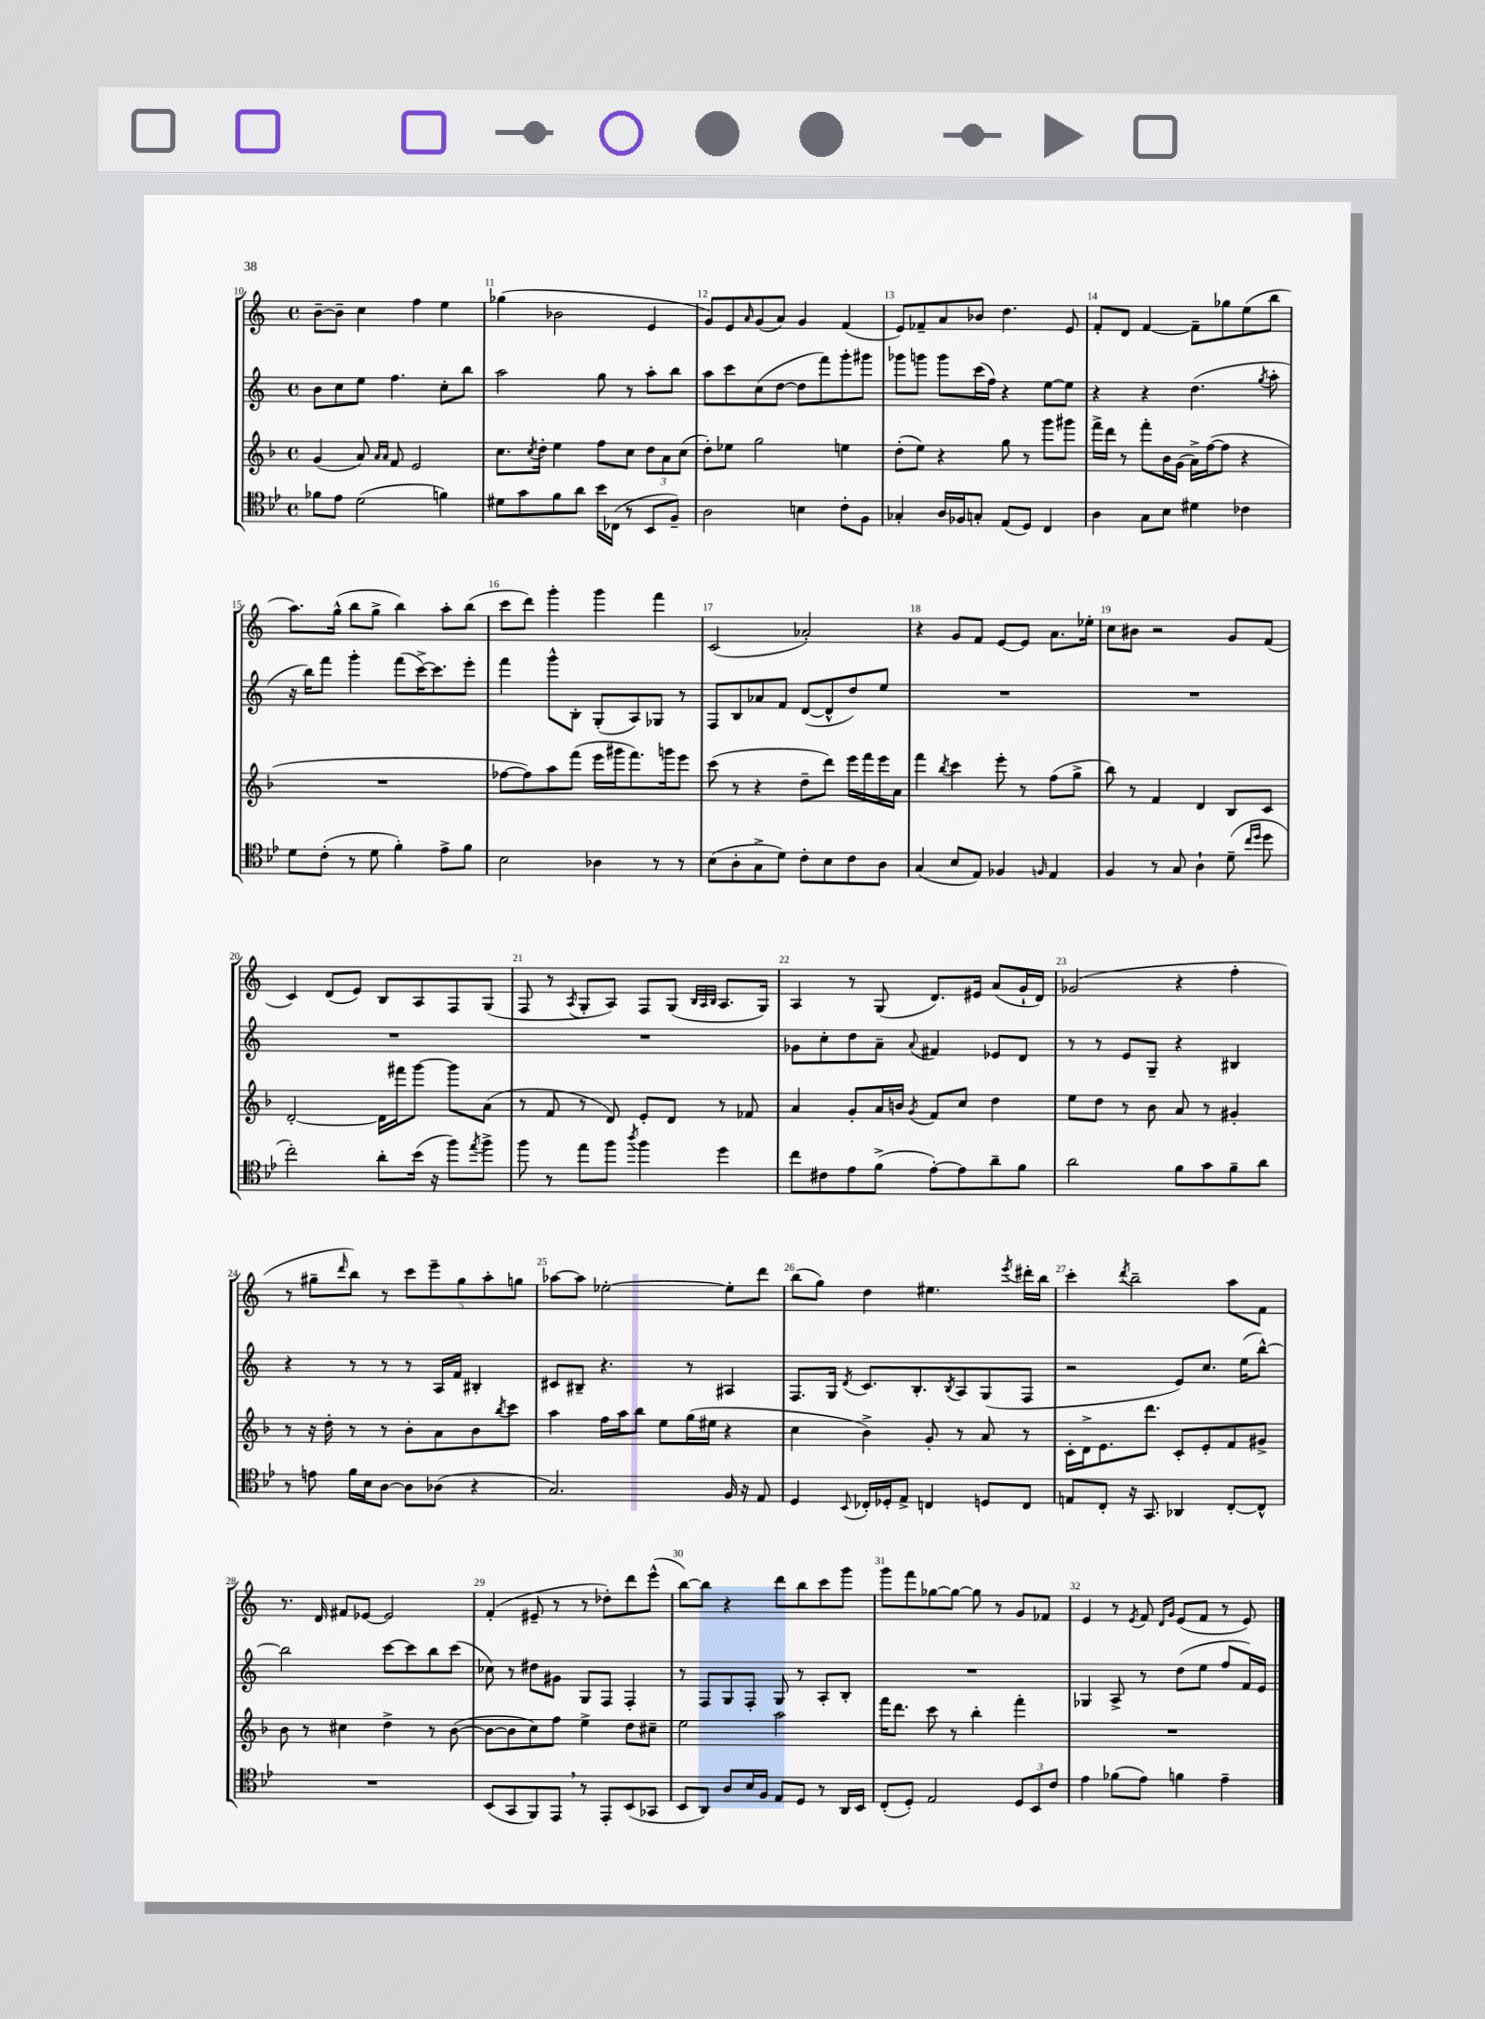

**kern	**kern	**kern	**kern
*part4	*part3	*part2	*part1
*staff4	*staff3	*staff2	*staff1
*clefC4	*clefG2	*clefG2	*clefG2
*k[b-e-]	*k[b-]	*k[]	*k[]
*M4/4	*M4/4	*M4/4	*M4/4
*met(c)	*met(c)	*met(c)	*met(c)
=10	=10	=10	=10
8f-X\L	(4g/	8b\L	[8b~\L
8e-\J	.	8cc\	8b~\J]
(2d\	8a/)	8ee\J	4cc\
.	16qqa/LL	.	.
.	16qqa/JJ	.	.
.	8f/	4.ff\	.
.	2e/	.	4ff\
4fn\)	.	8cc'\L	4ee\
.	.	8bb\J	.
=11	=11	=11	=11
8d#X\L	8.cc\L	2aa\	(4gg-X\
8g\	.	.	.
.	8qcc/	.	.
.	16dd'\Jk	.	.
8f\	4ee\	.	2b-X\
8a\J	.	.	.
16b-\LL	8ff\L	8gg\	.
(16C-X\JJ	.	.	.
8r	8cc\J	8r	.
8BB-/L	12dd\L	8aa'\L	4e/
.	12a\	.	.
8F~/J)	.	8bb\J	.
.	(12cc\J	.	.
=12	=12	=12	=12
2A\	8dd'\L)	8aa\L	8g/L)
.	8ee-X\J	8ccc\	8e/
.	.	.	16qqa/
.	2gg\	(8cc\	(8g/
.	.	[8dd\J	8a/J)
4Bn\	.	8dd\L]	4g/
.	.	8fff\)	.
8c'\L	4een\	8ggg'\	(4f/
8F\J	.	8ggg#X\J	.
=13	=13	=13	=13
4G-X'/	(8dd'\L	8ggg-X\L	8e/L)
.	8ee\J)	8gggn\J	8f-X~/
16A/LL	4r	8ggg\L	8a/
16F-X/J	.	.	.
8Gn'/J	.	(16ccc\L	8b-X/J
.	.	16ff\JJ)	.
(8E-/L	8gg\	4r	4.dd\
8D/J)	8r	.	.
4C/	8ggg\L	[8ee\L	.
.	8ggg#X\J	8ee\J]	8e/
=14	=14	=14	=14
4A\	16fff^\LL	4r	8f'/L
.	16ddd\JJ	.	.
.	8r	.	8d/J
8G\L	8fff'\L	4r	[4f/
8B-\J	16b-\L	.	.
.	(16g\JJ	.	.
4d#X\	16a^\LL)	(4.dd\	8f~\L]
.	([16ff\J	.	.
.	8ff\J]	.	8gg-X\
4c-X\	4r	.	(8ee\
.	.	8qgg/	.
.	.	8aa'\	8bb\J
!!LO:LB:g=z
=15	=15	=15	=15
8d\L	1r	16r	8.aa\L)
.	.	16bb\KL)	.
(8c'\J	.	8fff\J	.
.	.	.	(16gg^^\Jk
8r	.	4ggg'\	8bb\L
8d\	.	.	8gg^\J
4f'\)	.	(8fff\L	4bb\)
.	.	[16ccc^\K)	.
.	.	8.ccc\]	.
8e-^\L	.	.	8aa'\L
8f\J	.	8eee'\J	(8bb\J
=16	=16	=16	=16
2B-\	[8ff-X\L	4fff\	8ccc\L
.	8ff-\])	.	8ddd\J)
.	8aa\	8ggg^^\L	4ggg'\
.	(8fff\J	8B'\J	.
4A-X\	16eee\LL	(8G'/L	4ggg\
.	16ggg#X\J	.	.
.	8.fff\)	8A/)	.
8r	.	8G-X/J	4fff\
.	16gggn\k	.	.
8r	8eee\J	8r	.
=17	=17	=17	=17
(8B-\L	(8ccc\	8F/L	(2c/
8A'\	8r	8B/	.
8G^\	4r	8a-X/	.
8d\J)	.	8f/J	.
8c'\L	8dd~\L	([8d/L	2a-X'/)
8B-\	8ddd\J)	8d^^/]	.
8c\	16eee\LL	8dd/)	.
.	16fff\	.	.
8A\J	16eee\	8ee/J	.
.	16a\JJ	.	.
=18	=18	=18	=18
(4G/	4fff\	1r	4r
.	8qbb-/	.	.
8B-/L	4ccc\	.	8g/L
8E-/J)	.	.	8f/J
4F-X/	8eee'\	.	[8e/L
.	8r	.	8e/J]
16qqFn/	.	.	.
4E-/	(8ff\L	.	8.a\L
.	8gg^\J	.	.
.	.	.	16ee-X'\Jk
=19	=19	=19	=19
4F/	8bb-\)	1r	8cc\L
.	8r	.	8b#X\J
8r	4f/	.	2r
8G/	.	.	.
4A`\	4d/	.	.
(8d~\	8B-/L	.	8g/L
16qqcc/LL	.	.	.
16qqdd/JJ	.	.	.
8dd\	8c/J	.	(8f/J
!!LO:LB:g=z
=20	=20	=20	=20
2cc'\)	[2d'/	1r	4c/)
.	.	.	(8d/L
.	.	.	8e/J)
8a'\L	16d\LL]	.	8B/L
.	16fff#X\J	.	.
(16b-\Jk	[8ggg\J	.	8A/
16r	.	.	.
8ff\L)	8ggg\L]	.	8F/
8qee-/	.	.	.
8ff^\J	(8a\J	.	(8G/J
=21	=21	=21	=21
8ff\	8r	1r	8F/
8r	8f/	.	8r
.	.	.	8qA/
8ee-\L	8r	.	8G'/L
8ff\J	8d/)	.	8A/J)
8qaa/	.	.	.
4ff\	8e'/L	.	8F/L
.	8d/J	.	(8G/J
.	.	.	32qqB/LLL
.	.	.	32qqA/
.	.	.	32qqB/JJJ
4dd\	8r	.	8.A/L
.	8f-X/	.	.
.	.	.	16G/Jk)
=22	=22	=22	=22
8cc\L	4a/	8g-X\L	4A/
8c#X\	.	8cc'\	.
8e-\	8g'/L	8dd\	8r
(8f^\J	16a/L	8a~\J	(8G/
.	16bn/JJ	.	.
.	8qg/	8qqa/	.
[8e-'\L)	8f/L	4f#X/	8.d/L)
8e-\]	8cc/J	.	.
.	.	.	16e#X/Jk
8a~\	4dd\	8e-X/L	(8a/L
8f\J	.	8d/J	16g`/L
.	.	.	16d/JJ)
=23	=23	=23	=23
2a\	8ee\L	8r	(2g-X/
.	8dd\J	8r	.
.	8r	8e/L	.
.	8b-\	8G~/J	.
8f\L	8a/	4r	4r
8g\	8r	.	.
8f~\	4g#X'/	4B#X/	4ff'\
8a\J	.	.	.
!!LO:LB:g=z
=24	=24	=24	=24
8r	8r	4r	8r
8en\	16r	.	8gg#X~\L
.	16dd'\	.	.
.	.	.	16qqddd/
16f\LL	8r	8r	8bb\J)
16B-\J	.	.	.
[8A\J	8r	8r	8r
8A\L]	8b-'\L	8r	10ccc\L
.	.	.	10eee~\
(8A-X\J	8a\	16A/LL	.
.	.	16f/JJ	.
.	.	.	10gg#\
4r	8b-\	4B#X'/	.
.	.	.	10aa'\
.	8qbb-/	.	.
.	8ccc\J	.	.
.	.	.	10ggn\J
=25	=25	=25	=25
2.G/)	4aa\	8c#X/L	[8aa-X\L
.	.	8B#X~/J	8aa-\J]
.	16ff\LL	4.r	[2ee-X'\
.	16aa\J	.	.
.	8bb-\J	.	.
.	8ee\L	.	.
.	(16gg\L	8r	.
.	16ee#X\JJ	.	.
16F/	4r	4A#X/	8ee-'\L]
16r	.	.	.
8E-/	.	.	8ddd\J
=26	=26	=26	=26
4D/	4cc\	8.F/L	(8bb\L
.	.	.	8gg\J)
.	.	16G/Jk	.
8qqBB-/	.	8qd/	.
16C-X'/LL	4b-^\)	8.c/L	4dd\
16D-X'/J	.	.	.
8E-^/J	.	.	.
.	.	8.B'/	.
4Cn/	8g'/	.	4.ee#X\
.	.	8qB/	.
.	8r	8A/	.
8Dn/L	8a/	(8G/	.
.	.	.	8qeee/
8C/J	8r	8F/J	16ddd#X'\LL
.	.	.	16bb\JJ
=27	=27	=27	=27
8En/L	16c'\LL	2r	4ccc'\
.	16d^\J	.	.
8C'/J	8.e\	.	.
.	.	.	8qddd/
16r	.	.	2bb~\
8.GG/	8.ddd\J	.	.
4AA-X/	8c'/L	8e/L)	.
.	8e'/	8.cc/J	.
[8C'/L	8f/	.	8aa\L
.	.	(16ee\KL	.
8C^^/J]	8g#X^/J	[8bb^^\J)	8f\J
!!LO:LB:g=z
=28	=28	=28	=28
1r	8b-\	2bb\]	8.r
.	8r	.	.
.	.	.	16d/
.	4cc#X\	.	8f#X/L
.	.	.	[8e-X/J
.	4dd^\	[8ccc\L	2e-/]
.	.	8ccc\]	.
.	8r	8bb\	.
.	([8b-\	(8ccc\J	.
=29	=29	=29	=29
(8BB-/L	8b-\L_	8cc-X\)	(4f'/
8GG/	8b-\]	8r	.
8FF/)	8cc\)	8dd#X\L	8e#X~/
8EE-,/J	8ff\J	8g#X\J	8r
8r	4ee^\	8G/L	8r
8EE-'/L	.	8F/J	8dd-X'\L)
(8BB-/	8dd\L	4F'/	8ddd\
8GG-X/J	8cc#X~\J	.	(8eee^^\J
=30	=30	=30	=30
8BB-/L	2ee\	8r	[8bb\L)
8AA/J)	.	8F/L	8bb\J]
8A/L	.	8G/	4r
16B-/L	.	8F'/J	.
16F/JJ	.	.	.
8E-/L	2aa\	8G/	8ddd\L
8D/J	.	8r	8bb\
8r	.	8A'/L	8ccc\
16AA/LL	.	8B'/J	8ggg\J
16BB-/JJ	.	.	.
=31	=31	=31	=31
(8C'/L	16fff\KL	1r	8ggg\L
.	8.ddd\J	.	.
8D'/J)	.	.	8fff\
2E-/	8ccc\	.	[8gg-X\
.	8r	.	8gg-\J_
.	4bb-'\	.	8gg-\]
.	.	.	8r
12D/L	4fff'\	.	8g/L
12BB-/	.	.	.
.	.	.	8f-X/J
12c/J	.	.	.
=32	=32	=32	=32
4e-\	1r	4G-X/	4e/
(8f-X\L	.	8A^/	8r
.	.	.	8qe/
8e-\J)	.	8r	8f/
.	.	.	16qqd/LL
.	.	.	16qqg/JJ
4fn\	.	(8dd\L	(8e/L
.	.	8ee\J	8f/J
4e-~\	.	8ff/L	8r
.	.	16f/L)	8e/)
.	.	16e/JJ	.
==	==	==	==
*-	*-	*-	*-
